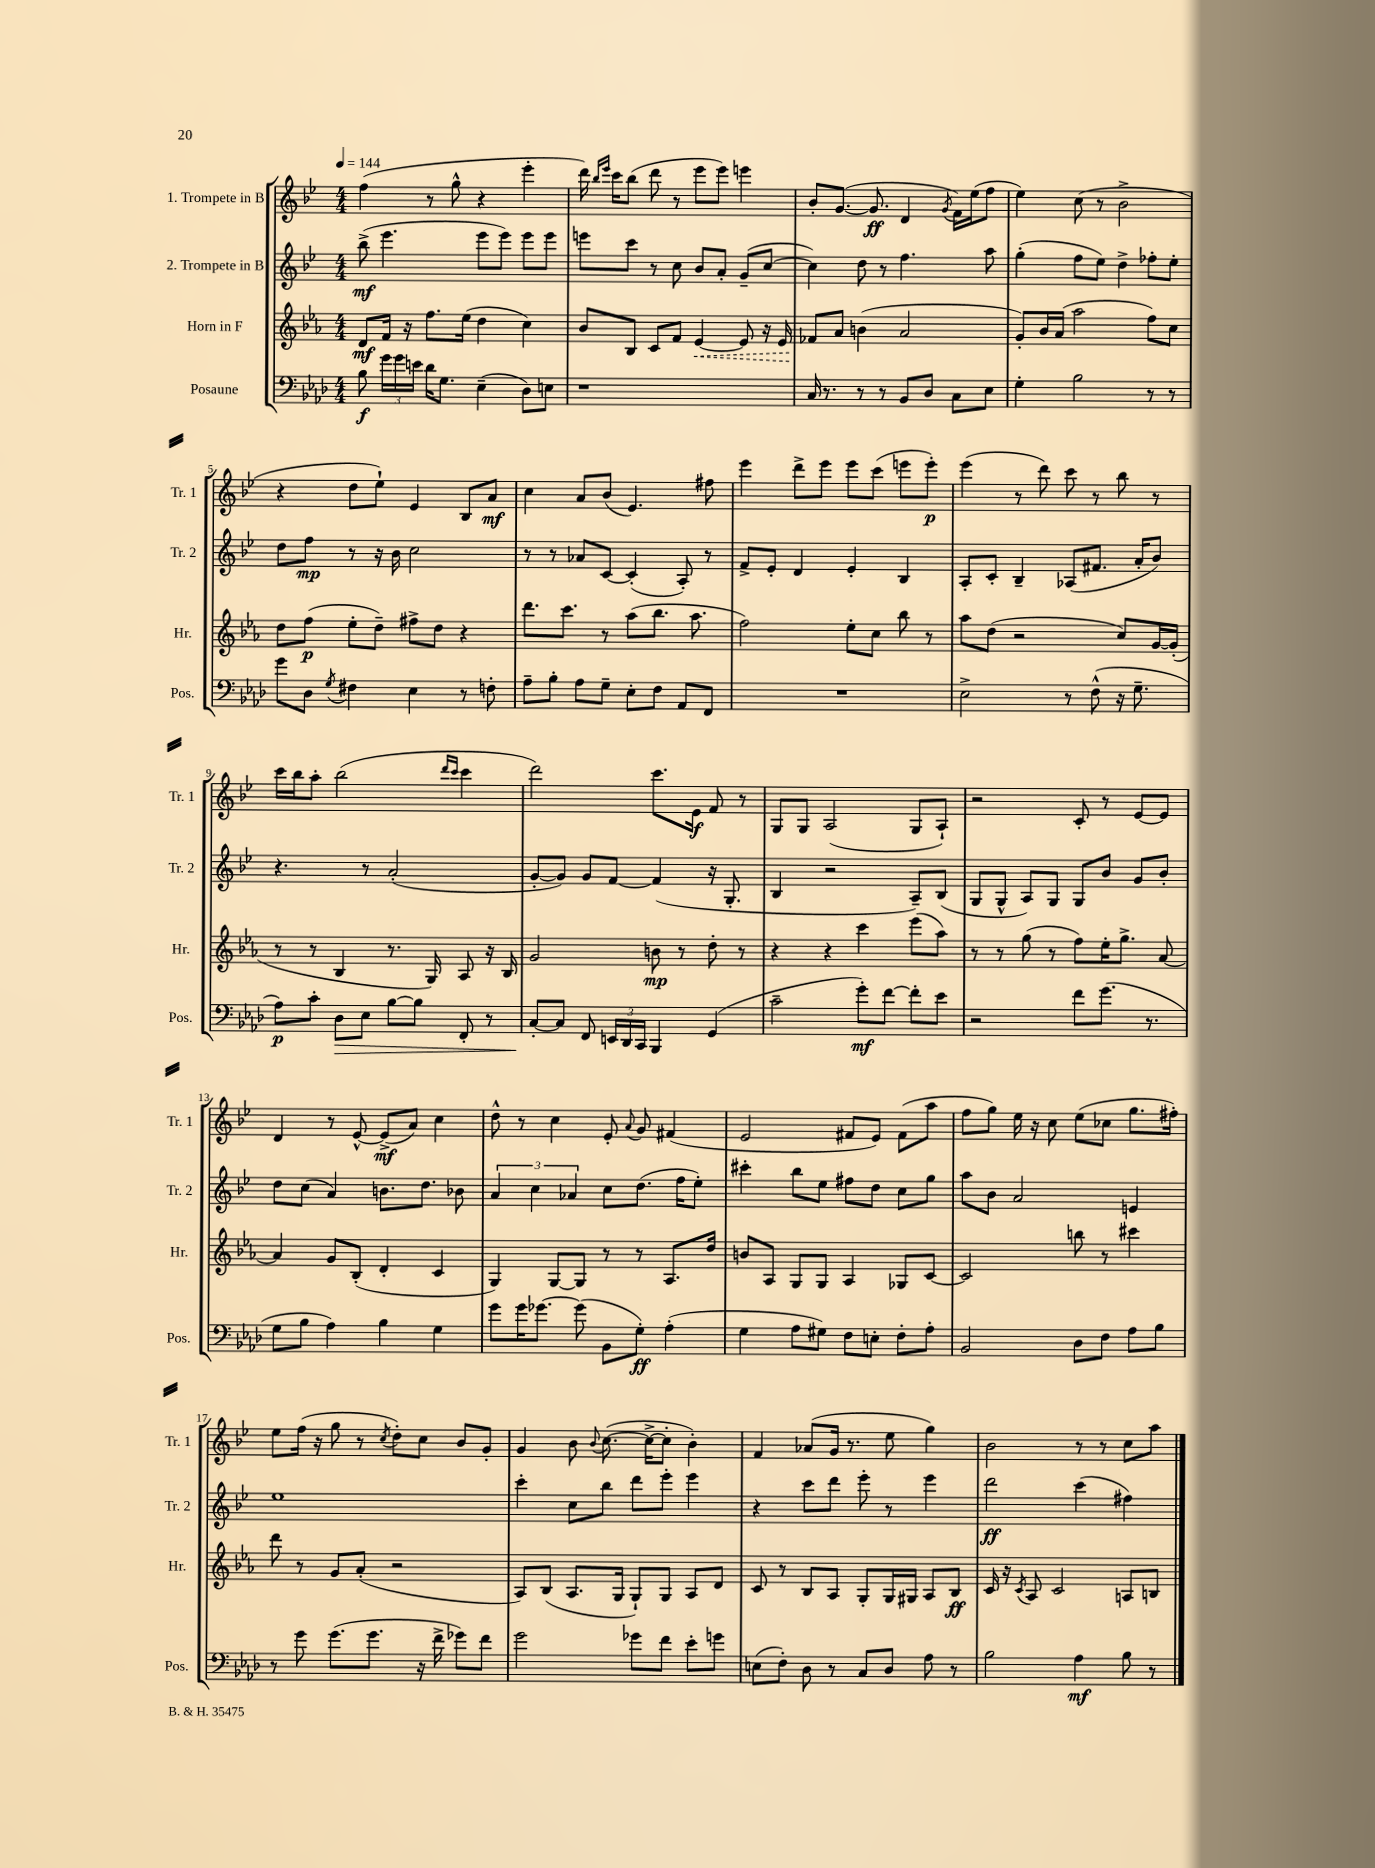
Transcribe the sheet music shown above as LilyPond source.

<<
\new StaffGroup <<
\new Staff = "s0" \with { instrumentName = "1. Trompete in B" shortInstrumentName = "Tr. 1" } {
    \clef treble \key bes \major \numericTimeSignature \time 4/4 \tempo 4 = 144
    \autoBeamOff f''4( r8 g''8-^ r4 ees'''4-. |
    d'''16) \grace { bes''16[ ees'''16] } c'''16[ bes''8]( d'''8 r8 ees'''8[ ees'''8]) e'''4 |
    bes'8[-. g'8.]~( g'8.\ff d'4 \acciaccatura { g'8 } f'16[) ees''16( f''8] |
    ees''4) c''8( r8 bes'2-> |
    r4 d''8[ ees''8]-!) ees'4 bes8[ a'8]\mf |
    c''4 a'8[ bes'8]( ees'4.) fis''8 |
    ees'''4 d'''8[-> ees'''8] ees'''8[ c'''8]( e'''8[ e'''8]-.\p) |
    ees'''4( r8 d'''8) c'''8 r8 bes''8 r8 |
    c'''16[ bes''16 a''8]-. bes''2( \grace { d'''16[ c'''16] } c'''4 |
    d'''2) c'''8.[ ees'16]\f f'8 r8 |
    g8[ g8] a2( g8[ a8]-!) |
    r2 c'8-. r8 ees'8[~ ees'8] |
    d'4 r8 ees'8~-^ ees'8[->\mf( a'8]) c''4 |
    d''8-^ r8 c''4 ees'8-. \appoggiatura { a'8 } g'8 fis'4( |
    ees'2 fis'8[ ees'8]) fis'8[( a''8] |
    f''8[ g''8]) ees''16 r16 c''8 ees''8[( ces''8] g''8.[ fis''16]-.) |
    ees''8[ f''16]( r16 g''8 r8 \acciaccatura { c''8 } d''8[-.) c''8] bes'8[ g'8]-. |
    g'4 bes'8 \appoggiatura { bes'8 } c''8.~( c''16[~-> c''8]-. bes'4-.) |
    f'4 aes'8[( g'16] r8. ees''8 g''4) |
    bes'2 r8 r8 c''8[ a''8] \bar "|." |
}
\new Staff = "s1" \with { instrumentName = "2. Trompete in B" shortInstrumentName = "Tr. 2" } {
    \clef treble \key bes \major \numericTimeSignature \time 4/4
    \autoBeamOff bes''8->\mf( ees'''4. ees'''8[ ees'''8]) ees'''8[ ees'''8] |
    e'''8[ c'''8] r8 c''8 bes'8[ a'8]-. g'8[--( c''8]~ |
    c''4) d''8 r8 f''4. a''8 |
    g''4-.( f''8[ ees''8]) d''4-> fes''8[-. ees''8]-. |
    d''8[ f''8]\mp r8 r16 bes'16 c''2 |
    r8 r8 aes'8[ c'8]~ c'4-.( a8-.) r8 |
    f'8[-> ees'8]-. d'4 ees'4-. bes4 |
    a8[-. c'8]-. bes4-- aes8[( fis'8.] a'16[-. bes'8]) |
    r4. r8 a'2-.( |
    g'8[~-. g'8]) g'8[ f'8]~ f'4( r16 g8.-. |
    bes4 r2 a8[--) bes8]( |
    g8[ g8]-^ a8[) g8] g8[ bes'8] g'8[ bes'8]-. |
    d''8[ c''8]( a'4) b'8.[ d''8.] bes'8 |
    \tuplet 3/2 { a'4 c''4 aes'4 } c''8[ d''8.]( f''16[ ees''8]-.) |
    cis'''4-. bes''8[ ees''8] fis''8[ d''8] c''8[ g''8] |
    a''8[ bes'8] a'2 e'4 |
    ees''1 |
    c'''4-. c''8[ bes''8] d'''8[ ees'''8]-. ees'''4 |
    r4 c'''8[ d'''8] ees'''8-. r8 ees'''4 |
    d'''2\ff c'''4( fis''4) \bar "|." |
}
\new Staff = "s2" \with { instrumentName = "Horn in F" shortInstrumentName = "Hr." } {
    \clef treble \key ees \major \numericTimeSignature \time 4/4
    \autoBeamOff d'8[\mf f'16] r16 f''8.[ ees''16]( d''4 c''4) |
    bes'8[ bes8] c'8[ f'8] \once \override Hairpin.style = #'dashed-line ees'4~\< ees'8 r16 ees'16 |
    fes'8[\! aes'8] b'4( aes'2 |
    g'8[-.) bes'16 aes'16]( aes''2 f''8[) c''8] |
    d''8[ f''8]\p( ees''8[-. d''8]--) fis''8[-> d''8] r4 |
    d'''8.[ c'''8.] r8 aes''8[( bes''8.] aes''8. |
    f''2) ees''8[-. c''8] bes''8 r8 |
    aes''8[ d''8]( r2 c''8[) g'16~ g'16]-.( |
    r8 r8 bes4 r8. g16) aes8 r16 bes16 |
    g'2 b'8\mp r8 d''8-. r8 |
    r4 r4 c'''4 ees'''8[( aes''8]) |
    r8 r8 g''8( r8 f''8[) ees''16-. g''8.]-> aes'8~ |
    aes'4 g'8[ bes8]-.( d'4-. c'4 |
    g4) g8[~ g8] r8 r8 aes8.[ d''16] |
    b'8[ aes8] g8[ g8] aes4 ges8[ c'8]~ |
    c'2 b''8 r8 cis'''4 |
    d'''8 r8 g'8[ aes'8]-.( r2 |
    aes8[) bes8]( aes8.[ g16] g8[-!) g8] aes8[ d'8] |
    c'8 r8 bes8[ aes8] g8[-. g16 gis16] aes8[ bes8]\ff |
    c'16 r16 \acciaccatura { c'8 } aes8 c'2 a8[ b8] \bar "|." |
}
\new Staff = "s3" \with { instrumentName = "Posaune" shortInstrumentName = "Pos." } {
    \clef bass \key aes \major \numericTimeSignature \time 4/4
    \autoBeamOff bes8\f \tuplet 3/2 { g'16[ g'16 e'16] } des'16[ g8.] ees4--( des8[) e8] |
    r1 |
    c16 r8. r8 r8 bes,8[ des8] c8[ ees8] |
    g4-. bes2 r8 r8 |
    g'8[ des8] \acciaccatura { g8 } fis4 ees4 r8 f8-. |
    aes8[-- bes8]-. aes8[ g8]-- ees8[-. f8] aes,8[ f,8] |
    R1 |
    ees2-> r8 f8-^( r16 g8.-- |
    aes8[\p) c'8]-. des8[\> ees8] bes8[~ bes8] f,8-. r8 |
    c8[~-.\! c8] f,8 \tuplet 3/2 { e,16[ des,16 c,16] } bes,,4 g,4( |
    c'2-- g'8[-.\mf) f'8]~ f'8[-. ees'8] |
    r2 f'8[ g'8.]( r8. |
    g8[ bes8] aes4) bes4 g4 |
    g'8[ g'16 ges'8.]~ ges'8( bes,8[ g8]-.\ff) aes4-.( |
    g4 aes8[ gis8]) f8[ e8]-. f8[-. aes8]-. |
    bes,2 des8[ f8] aes8[ bes8] |
    r8 g'8 g'8.[( g'8.] r16 f'16-> ges'8[) f'8] |
    g'2 ges'8[ f'8] ees'8[-. g'8] |
    e8[( f8]-.) des8 r8 c8[ des8] aes8 r8 |
    bes2 aes4\mf bes8 r8 \bar "|." |
}
>>
>>
